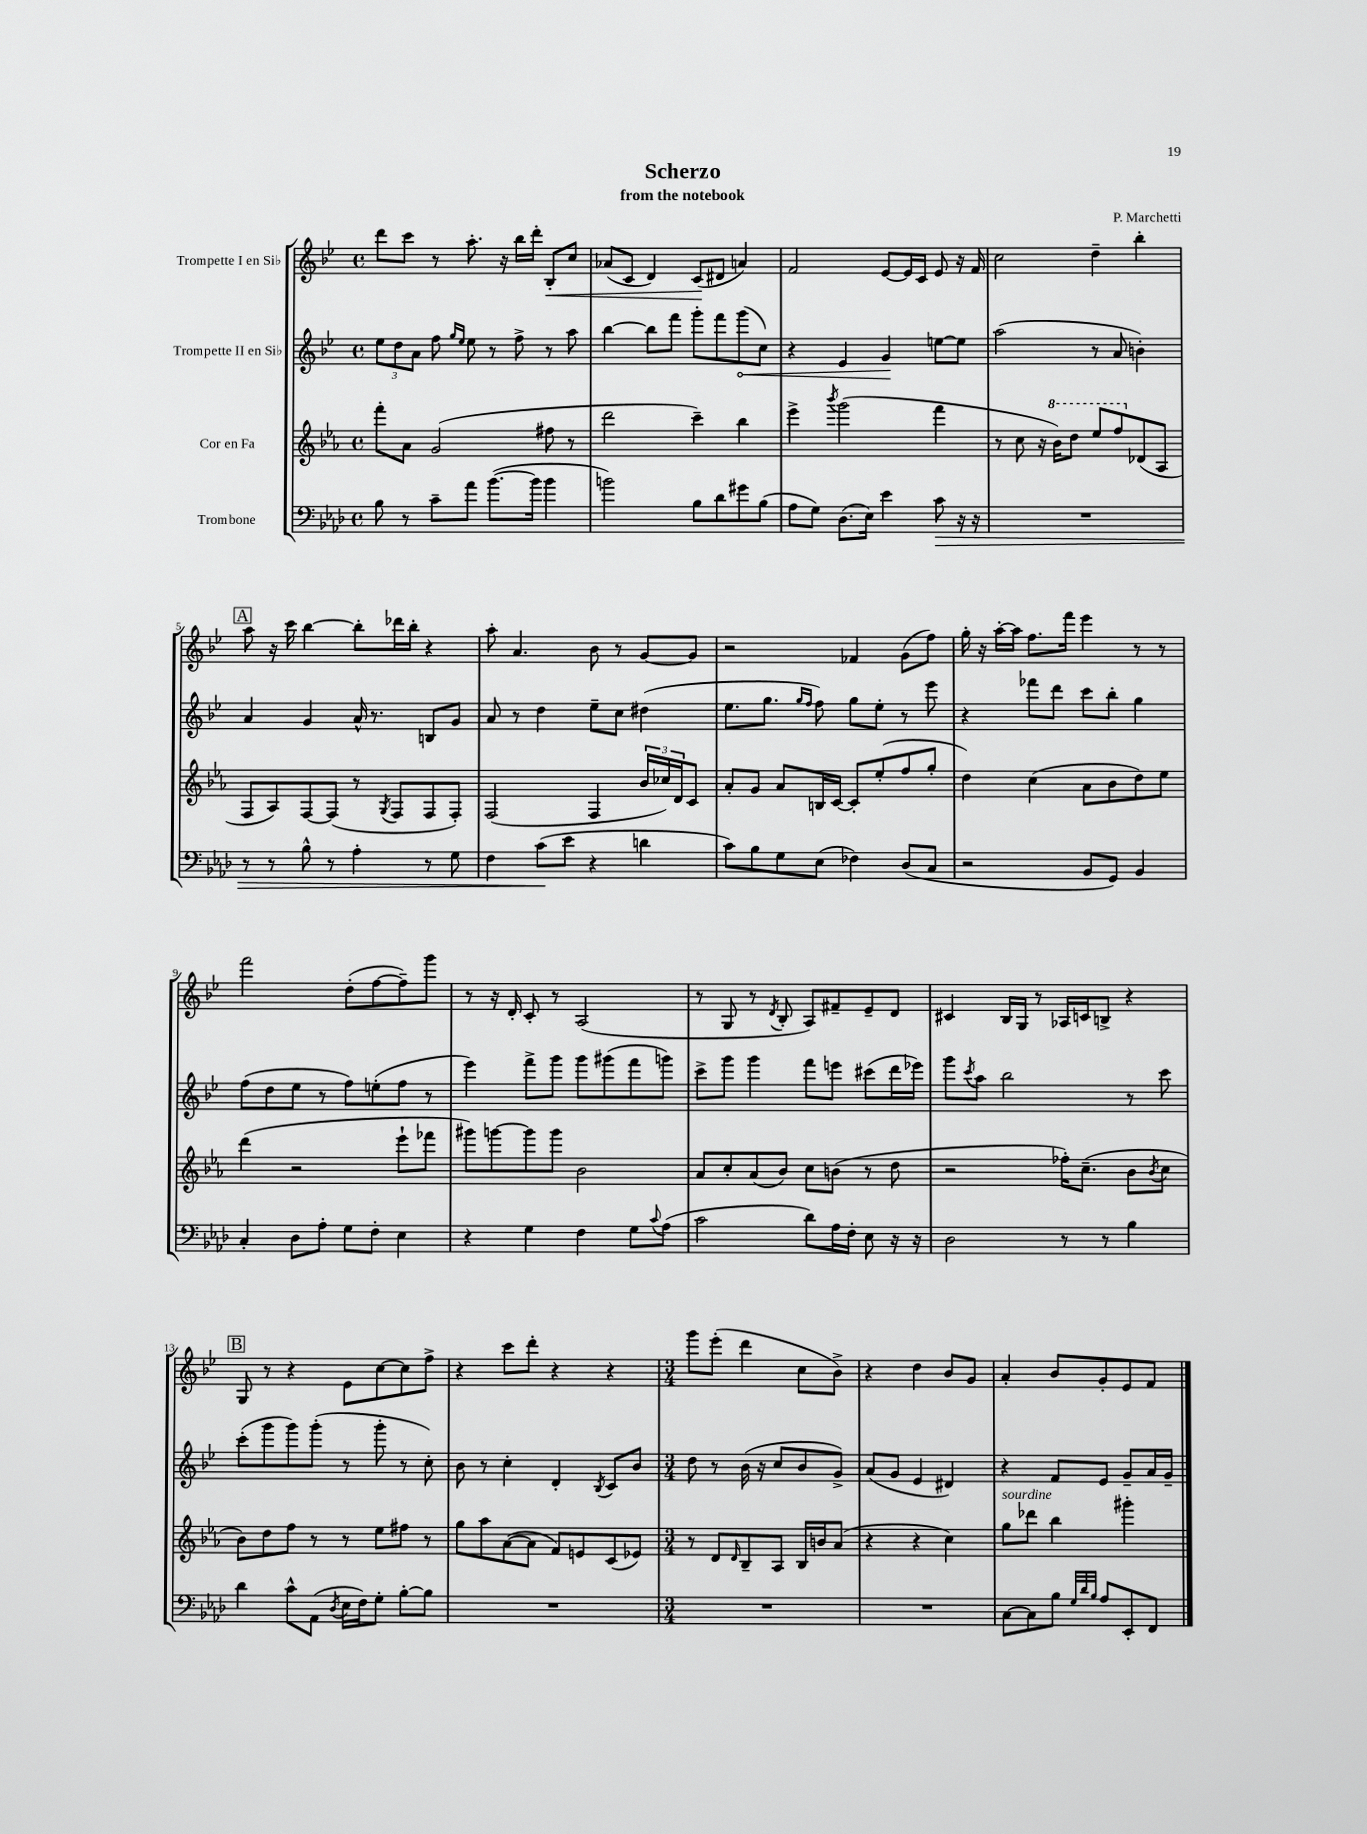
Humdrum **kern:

**kern	**dynam	**kern	**kern	**dynam	**kern	**dynam
*part4	*part4	*part3	*part2	*part2	*part1	*part1
*staff4	*staff4	*staff3	*staff2	*staff2	*staff1	*staff1
*I"Trombone	*	*I"Cor en Fa	*I"Trompette II en Si♭	*	*I"Trompette I en Si♭	*
*clefF4	*	*clefG2	*clefG2	*	*clefG2	*
*k[b-e-a-d-]	*	*k[b-e-a-]	*k[b-e-]	*	*k[b-e-]	*
*M4/4	*	*M4/4	*M4/4	*	*M4/4	*
*met(c)	*	*met(c)	*met(c)	*	*met(c)	*
=1	=1	=1	=1	=1	=1	=1
8B-\	.	8fff'\L	12ee-\L	.	8ddd\L	.
.	.	.	12dd\	.	.	.
8r	.	8a-\J	.	.	8ccc\J	.
.	.	.	12a\J	.	.	.
8c~\L	.	(2g/	8ff\	.	8r	.
.	.	.	16qqgg/LL	.	.	.
.	.	.	16qqee-/JJ	.	.	.
8a-\J	.	.	8ee-\	.	8.aa'\	.
([8.b-\L	.	.	8r	.	.	.
.	.	.	.	.	16r	.
.	.	.	8ff^\	.	16bb-\LL	.
16b-\Jk]	.	.	.	.	16ddd'\JJ	.
!	!	!	!	!	!	!LO:HP:b
4b-\	.	8ff#X\	8r	.	8B-'/L	<
.	.	8r	8aa\	.	8cc/J	.
=2	=2	=2	=2	=2	=2	=2
2bn\)	.	2ddd\	[4bb-\	.	(8a-X/L	.
.	.	.	.	.	8c/J	.
.	.	.	8bb-\L]	.	4d/)	.
.	.	.	8fff\J	.	.	.
8B-\L	.	4ccc~\)	8ggg'\L	.	(8c/L	.
8d-\	.	.	8fff\	.	8d#X/J	[
!	!	!	!	!LO:HP:b	!	!
8g#X\	.	4bb-\	(8ggg\	<	4an/)	.
(8B-\J	.	.	8cc\J)	.	.	.
=3	=3	=3	=3	=3	=3	=3
8A-\L	.	4eee-^\	4r	.	2f/	.
8G\J)	.	.	.	.	.	.
.	.	8qbbb-/	.	.	.	.
(8.D-\L	.	(2ggg\	4e-/	.	.	.
16E-\Jk)	.	.	.	.	.	.
4e-\	.	.	4g/	.	[8e-/L	.
.	.	.	.	.	16e-/L]	.
.	.	.	.	.	16c/JJ	.
!	!LO:HP:b	!	!	!	!	!
8c\	>	4fff\	[8een\L	[	8e-/	.
16r	.	.	8ee\J]	.	16r	.
16r	.	.	.	.	16f/	.
=4	=4	=4	=4	=4	=4	=4
1r	.	8r	(2aa\	.	2cc\	.
.	.	8cc\	.	.	.	.
.	.	16r	.	.	.	.
*	*	*8va	*	*	*	*
.	.	16bb-\KL)	.	.	.	.
.	.	8ddd\J	.	.	.	.
.	.	8eee-/L	8r	.	4dd~\	.
.	.	8fff/	8a/	.	.	.
*	*	*X8va	*	*	*	*
.	.	(8d-X/	4bn'\)	.	4bb-'\	.
.	.	8A-/J	.	.	.	.
!!LO:LB:g=z
!!LO:REH:place=s1:t=A
=5	=5	=5	=5	=5	=5	=5
8r	.	8F/L	4a/	.	8aa\	.
8r	.	8A-/)	.	.	16r	.
.	.	.	.	.	16ccc\	.
8B-^^\	.	[8F/	4g/	.	[4bb-\	.
8r	.	(8F/J]	.	.	.	.
4A-'\	.	8r	16a^^/	.	8bb-'\L]	.
.	.	.	8.r	.	.	.
.	.	8qG/	.	.	.	.
.	.	8F/L	.	.	16ddd-X\L	.
.	.	.	.	.	16bb-'\JJ	.
8r	.	8F/	8Bn/L	.	4r	.
8G\	.	8F'/J)	8g/J	.	.	.
=6	=6	=6	=6	=6	=6	=6
4F\	.	(2F/	8a/	.	8aa'\	.
.	.	.	8r	.	4.a/	.
(8c\L	.	.	4dd\	.	.	.
8e-\J	]	.	.	.	.	.
4r	.	4F/	8ee-~\L	.	8b-\	.
.	.	.	8cc\J	.	8r	.
4dn\	.	24b-/LL	(4dd#X\	.	[8g/L	.
.	.	24cc-X/)	.	.	.	.
.	.	24d/J	.	.	.	.
.	.	8c/J	.	.	8g/J]	.
=7	=7	=7	=7	=7	=7	=7
8c\L)	.	8a-'/L	8.ee-\L	.	2r	.
8B-\	.	8g/J	.	.	.	.
.	.	.	8.gg\J	.	.	.
8G\	.	8a-/L	.	.	.	.
.	.	.	16qqgg/LL	.	.	.
.	.	.	16qqff/JJ	.	.	.
(8E-\J	.	16Bn/L	8ff\)	.	.	.
.	.	[16c/JJ	.	.	.	.
4F-X\)	.	8c'/L]	8gg\L	.	4f-X/	.
.	.	(8ee-'/	8ee-'\J	.	.	.
(8D-/L	.	8ff/	8r	.	(8g\L	.
8C/J	.	8gg'/J	8eee-\	.	8ff\J)	.
=8	=8	=8	=8	=8	=8	=8
2r	.	4dd\)	4r	.	16gg'\	.
.	.	.	.	.	16r	.
.	.	.	.	.	[16aa'\LL	.
.	.	.	.	.	16aa\JJ]	.
.	.	(4cc\	8fff-X\L	.	8.ff\L	.
.	.	.	8ddd\J	.	.	.
.	.	.	.	.	16fff\Jk	.
8BB-/L	.	8a-\L	8ccc\L	.	4eee-\	.
8GG/J)	.	8b-\	8bb-'\J	.	.	.
4BB-/	.	8dd\)	4gg\	.	8r	.
.	.	8ee-\J	.	.	8r	.
!!LO:LB:g=z
=9	=9	=9	=9	=9	=9	=9
4C'/	.	(4ddd\	(8ff\L	.	2fff\	.
.	.	.	8dd\	.	.	.
8D-\L	.	2r	8ee-\J	.	.	.
8A-'\J	.	.	8r	.	.	.
8G\L	.	.	8ff\L)	.	(8dd'\L	.
8F'\J	.	.	(8een'\	.	[8ff\	.
4E-\	.	8eee-`\L	8ff\J	.	8ff~\])	.
.	.	8fff-X\J	8r	.	8ggg\J	.
=10	=10	=10	=10	=10	=10	=10
4r	.	8ggg#X\L)	4eee-\)	.	8r	.
.	.	[8gggn\	.	.	16r	.
.	.	.	.	.	16d'/	.
4G\	.	8ggg\]	8fff^\L	.	8c'/	.
.	.	8ggg\J	8ggg\J	.	8r	.
4F\	.	2b-\	8ggg\L	.	(2A/	.
.	.	.	(8ggg#X\	.	.	.
8G\L	.	.	8fff\	.	.	.
8qqc/	.	.	.	.	.	.
(8A-\J	.	.	8gggn\J)	.	.	.
=11	=11	=11	=11	=11	=11	=11
2c\	.	8a-/L	8ccc^\L	.	8r	.
.	.	8cc'/	8ggg\J	.	8G/	.
.	.	(8a-/	4ggg\	.	8r	.
.	.	.	.	.	8qd/	.
.	.	8b-/J)	.	.	8B-'/	.
8d-\L)	.	8cc\L	8fff\L	.	8A/L)	.
16A-\L	.	(8bn\J	8eeen\J	.	8f#X~/	.
16F'\JJ	.	.	.	.	.	.
8E-\	.	8r	(8ccc#X\L	.	8e-~/	.
16r	.	8dd\	16ddd\L	.	8d/J	.
16r	.	.	16eee-X\JJ)	.	.	.
=12	=12	=12	=12	=12	=12	=12
2D-\	.	2r	8ggg\L	.	4c#X/	.
.	.	.	8qccc/	.	.	.
.	.	.	8aa\J	.	.	.
.	.	.	2bb-\	.	16B-/LL	.
.	.	.	.	.	16G/JJ	.
.	.	.	.	.	8r	.
8r	.	16ff-X'\KL)	.	.	16A-X/LL	.
.	.	(8.cc~\J	.	.	16cn/J	.
8r	.	.	.	.	8Bn^/J	.
4B-\	.	8b-\L	8r	.	4r	.
.	.	8qb-/	.	.	.	.
.	.	8cc\J	8ccc\	.	.	.
!!LO:LB:g=z
!!LO:REH:place=s1:t=B
=13	=13	=13	=13	=13	=13	=13
4d-\	.	8b-\L)	(8ccc'\L	.	8G/	.
.	.	8dd\	8ggg\	.	8r	.
8c^^\L	.	8ff\J	8ggg\)	.	4r	.
(8AA-\J	.	8r	(8ggg'\J	.	.	.
8qD-/	.	.	.	.	.	.
16E-\LL	.	8r	8r	.	8e-\L	.
16F\J)	.	.	.	.	.	.
8G'\J	.	8ee-\L	8ggg'\	.	[8cc\	.
[8B-'\L	.	8ff#X\J	8r	.	8cc\]	.
8B-\J]	.	8r	8cc'\)	.	8ff^\J	.
=14	=14	=14	=14	=14	=14	=14
1r	.	8gg\L	8b-\	.	4r	.
.	.	8aa-\	8r	.	.	.
.	.	([8a-\	4cc'\	.	8ccc\L	.
.	.	8a-\J]	.	.	8ddd'\J	.
.	.	8f/L)	4d'/	.	4r	.
.	.	8en/	.	.	.	.
.	.	.	8qB-/	.	.	.
.	.	(8c/	8c/L	.	4r	.
.	.	8e-X/J)	8b-/J	.	.	.
=15	=15	=15	=15	=15	=15	=15
*M3/4	*	*M3/4	*M3/4	*	*M3/4	*
2.r	.	8r	8dd\	.	8ggg\L	.
.	.	8d/L	8r	.	(8eee-'\J	.
.	.	16qqd/	.	.	.	.
.	.	8B-~/	(16b-\	.	4ddd\	.
.	.	.	16r	.	.	.
.	.	8A-/J	8cc/L	.	.	.
.	.	16B-/LL	8b-/	.	8cc\L	.
.	.	16bn/J	.	.	.	.
.	.	(8a-/J	8g^/J)	.	8b-^\J)	.
=16	=16	=16	=16	=16	=16	=16
2.r	.	4r	(8a/L	.	4r	.
.	.	.	8g/J	.	.	.
.	.	4r	4e-/	.	4dd\	.
.	.	4cc\)	4d#X/)	.	8b-/L	.
.	.	.	.	.	8g/J	.
=17	=17	=17	=17	=17	=17	=17
!	!	!LO:TX:a:i:t=sourdine	!	!	!	!
[8C\L	.	8gg\L	4r	.	4a'/	.
8C\]	.	8ddd-X\J	.	.	.	.
8B-\J	.	4bb-\	8f/L	.	8b-/L	.
32qqG/LLL	.	.	.	.	.	.
32qqd-/	.	.	.	.	.	.
32qqB-/JJJ	.	.	.	.	.	.
8A-/L	.	.	8e-/J	.	8g'/	.
8EE-'/	.	4ggg#X'\	8g~/L	.	8e-/	.
8FF/J	.	.	16a/L	.	8f/J	.
.	.	.	16g~/JJ	.	.	.
==	==	==	==	==	==	==
*-	*-	*-	*-	*-	*-	*-
